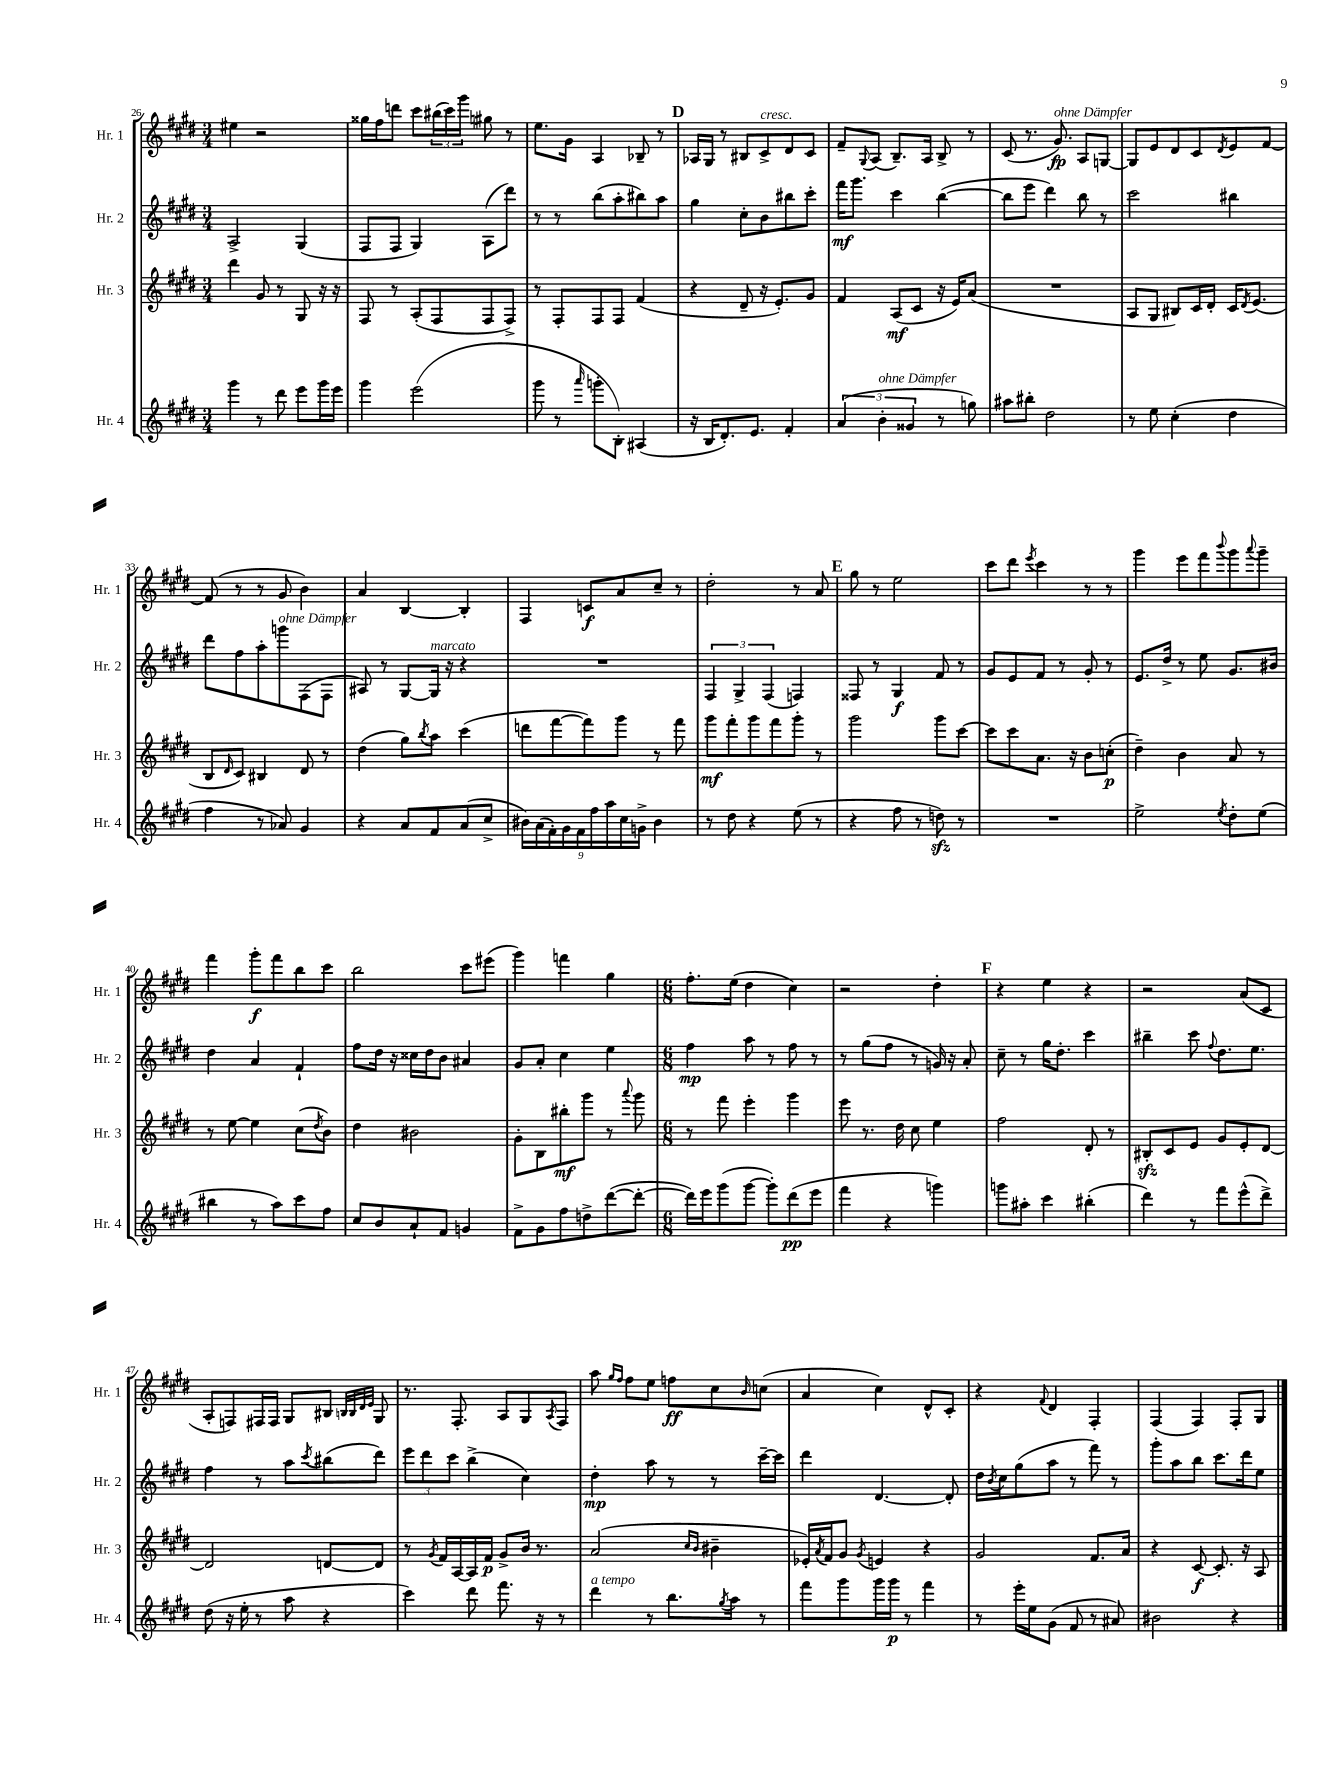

**kern	**kern	**kern	**kern
*staff4	*staff3	*staff2	*staff1
*clefG2	*clefG2	*clefG2	*clefG2
*k[f#c#g#d#]	*k[f#c#g#d#]	*k[f#c#g#d#]	*k[f#c#g#d#]
*M3/4	*M3/4	*M3/4	*M3/4
4ggg#	4ddd#	2A^	4ee#
8r	8g#	.	2r
8ddd#	8r	.	.
8eee	8G#	(4G#	.
16ggg#	16r	.	.
16eee	16r	.	.
=	=	=	=
4ggg#	8F#	8F#	16gg##
.	.	.	16ff#
.	8r	8F#	8ddd
(2eee	(8A'	4G#)	8ccc#
.	8F#	.	(24bb#
.	.	.	24ccc#)
.	.	.	24ggg#
.	8F#	(8A	8gg#
.	8F#^)	8ddd#)	8r
=	=	=	=
8ggg#	8r	8r	8.ee
8r	8F#'	8r	.
.	.	.	16g#
16qqaaa	.	.	.
8ggg'	8F#	(8bb	4A
8B')	8F#	8aa'	.
(4A#	(4f#	8bb#)	8B-~
.	.	8aa	8r
=	=	=	=
16r	4r	4gg#	16A-
16B	.	.	16G#
8.d#')	.	.	8r
.	8d#~	8cc#'	8B#
8.e	.	.	.
.	16r	8b	8c#^
.	8.e')	.	.
4f#'	.	8bb#	8d#
.	8g#	8ccc#'	8c#
=	=	=	=
(6a	4f#	16fff#	8f#~
.	.	8.ggg#	.
.	.	.	8qqG#
.	.	.	(8A
6b'	.	.	.
.	(8A	4ccc#	8.B~)
6g##	.	.	.
.	8c#	.	.
.	.	.	16A
8r	16r	([4bb	8B^
.	16e)	.	.
8gg)	(8a	.	8r
=	=	=	=
8aa#	2.r	8bb]	(8c#
8bb#'	.	8eee	8.r
2dd#	.	4ddd#)	.
.	.	.	8.g#)
.	.	8bb	8A
.	.	8r	[8G
=	=	=	=
8r	8A	2ccc#	8G]
8ee	8G#	.	8e
(4cc#'	8B#)	.	8d#
.	16c#	.	8c#
.	16d#'	.	.
.	.	.	8qd#
4dd#	16c#	4bb#	8e
.	8qd#	.	.
.	(8.e	.	.
.	.	.	[8f#
=	=	=	=
4ff#	8B	8ddd#	(8f#]
.	16qqd#	.	.
.	8c#)	8ff#	8r
8r	4B#	8aa'	8r
8a-)	.	8ggg	8g#
4g#	8d#	(8F#	4b)
.	8r	8F#	.
=	=	=	=
4r	(4dd#	8A#)	4a
.	.	8r	.
8a	8gg#)	[8G#	[4B
.	8qbb	.	.
8f#	8aa	16G#]	.
.	.	16r	.
(8a	(4ccc#	4r	4B']
8cc#^	.	.	.
=	=	=	=
18b#)	8ddd	2.r	4F#
(18a	.	.	.
18f#')	.	.	.
.	[8fff#	.	.
18g#	.	.	.
18f#	.	.	.
.	8fff#])	.	8c
18ff#	.	.	.
18aa	.	.	.
.	8ggg#	.	8a
18cc#	.	.	.
18g^	.	.	.
4b#	8r	.	8cc#~
.	8fff#	.	8r
=	=	=	=
8r	8ggg#	6F#	2dd#'
8dd#	8fff#'	.	.
.	.	6G#^	.
4r	8ggg#	.	.
.	.	(6F#	.
.	8fff#	.	.
(8ee	8ggg#'	4F)	8r
8r	8r	.	8a
=	=	=	=
4r	2ggg#	8F##	8gg#
.	.	8r	8r
8ff#	.	4G#	2ee
8r	.	.	.
8dd)	8ggg#	8f#	.
8r	[8ccc#	8r	.
=	=	=	=
2.r	8ccc#]	8g#	8ccc#
.	8ccc#	8e	8ddd#
.	.	.	8qeee
.	8.a	8f#	4ccc#
.	.	8r	.
.	16r	.	.
.	8b	8g#'	8r
.	(8cc'	8r	8r
=	=	=	=
2ee^	4dd#~)	8.e	4ggg#
.	.	16dd#^	.
.	4b	8r	8eee
.	.	8ee	8fff#
8qee	.	.	8qqbbb
8dd#'	8a	8.g#	8ggg#
.	.	.	8qqaaa
(8ee	8r	.	8ggg#~
.	.	16b#	.
=	=	=	=
4bb#	8r	4dd#	4fff#
.	[8ee	.	.
8r	4ee]	4a	8ggg#'
8aa)	.	.	8fff#
8ccc#	(8cc#	4f#`	8bb
.	8qdd#	.	.
8ff#	8b)	.	8ccc#
=	=	=	=
8cc#	4dd#	8ff#	2bb
8b	.	16dd#	.
.	.	16r	.
8a`	2b#	16cc##	.
.	.	16dd#	.
8f#	.	8b	.
4g	.	4a#	8ccc#
.	.	.	(8eee#
=	=	=	=
8f#^	8g#'	8g#	4ggg#)
8g#	8B	8a'	.
8ff#	8bb#'	4cc#	4fff
8dd^	8ggg#	.	.
([8ddd#	8r	4ee	4gg#
.	8qqaaa	.	.
8ddd#'_	8ggg#	.	.
=	=	=	=
*M6/8	*M6/8	*M6/8	*M6/8
16ddd#])	8r	4ff#	8.ff#'
16eee	.	.	.
(8ggg#	8fff#	.	.
.	.	.	(16ee
[8ggg#	4eee'	8aa	4dd#
8ggg#'])	.	8r	.
(8ddd#	4ggg#	8ff#	4cc#)
8eee	.	8r	.
=	=	=	=
4fff#	8eee	8r	2r
.	8.r	(8gg#	.
4r	.	8ff#	.
.	16dd#	.	.
.	8cc#	8r	.
4ggg)	4ee	16g)	4dd#'
.	.	16r	.
.	.	8a'	.
=	=	=	=
8ggg	2ff#	8cc#~	4r
8aa#'	.	8r	.
4ccc#	.	16gg#	4ee
.	.	8.dd#'	.
(4bb#'	8d#'	4ccc#	4r
.	8r	.	.
=	=	=	=
4ddd#)	8B#'	4bb#~	2r
.	8c#	.	.
8r	8e	8ccc#	.
.	.	8qqff#	.
8fff#	8g#	8.dd#	.
(8eee^^	8e'	.	(8a
.	.	8.ee	.
8ddd#^)	[8d#	.	8c#
=	=	=	=
(8dd#	2d#]	4ff#	8A'
16r	.	.	8F)
16ee'	.	.	.
8r	.	8r	16F#
.	.	.	16F#
8aa	.	8aa	8G#
.	.	8qccc#	.
4r	[8d	(8bb#	8B#
.	.	.	32qqB
.	.	.	32qqB
.	.	.	32qqd#
.	.	.	32qqe
.	8d]	8ddd#)	8G#
=	=	=	=
4ccc#)	8r	12eee	8.r
.	.	12ddd#	.
.	8qg#	.	.
.	16f#	.	.
.	.	12ccc#	.
.	[16A	.	8.F#'
8ddd#	16A]	(4bb^	.
.	16f#	.	.
8.fff#	8g#^	.	8A
.	16b	4cc#)	8G#
16r	8.r	.	.
.	.	.	8qA
8r	.	.	8F#
=	=	=	=
4ddd#	(2a	4dd#'	8aa
.	.	.	16qqgg#
.	.	.	16qqff#
.	.	.	8ff#
8r	.	8aa	8ee
8.bb	.	8r	8ff
.	16qqcc#	.	.
.	16qqb	.	.
.	4b#~	8r	8cc#
8qgg#	.	.	.
16aa	.	.	.
.	.	.	16qqb
8r	.	[16ccc#~	(8cc
.	.	16ccc#]	.
=	=	=	=
8fff#	16e-')	4ddd#	4a
.	8qa	.	.
.	16f#	.	.
8ggg#	8g#	.	.
.	8qg#	.	.
16ggg#	4e	[4.d#	4cc#)
16ggg#	.	.	.
8r	.	.	.
4fff#	4r	.	8d#^^
.	.	8d#']	8c#'
=	=	=	=
8r	2g#	16dd#	4r
.	.	8qb	.
.	.	16cc#	.
16eee'	.	(8gg#	.
16ee	.	.	.
.	.	.	8qqf#
(8g#	.	8aa	4d#
8f#	.	8r	.
8r	8.f#	8fff#)	4F#'
8a#)	.	8r	.
.	16a	.	.
=	=	=	=
2b#	4r	8ggg#'	(4F#
.	.	8aa	.
.	[8c#	8bb	4F#)
.	8.c#']	8.ccc#	.
4r	.	.	8F#'
.	16r	16ddd#	.
.	8A	8ee	8G#
==	==	==	==
*-	*-	*-	*-
